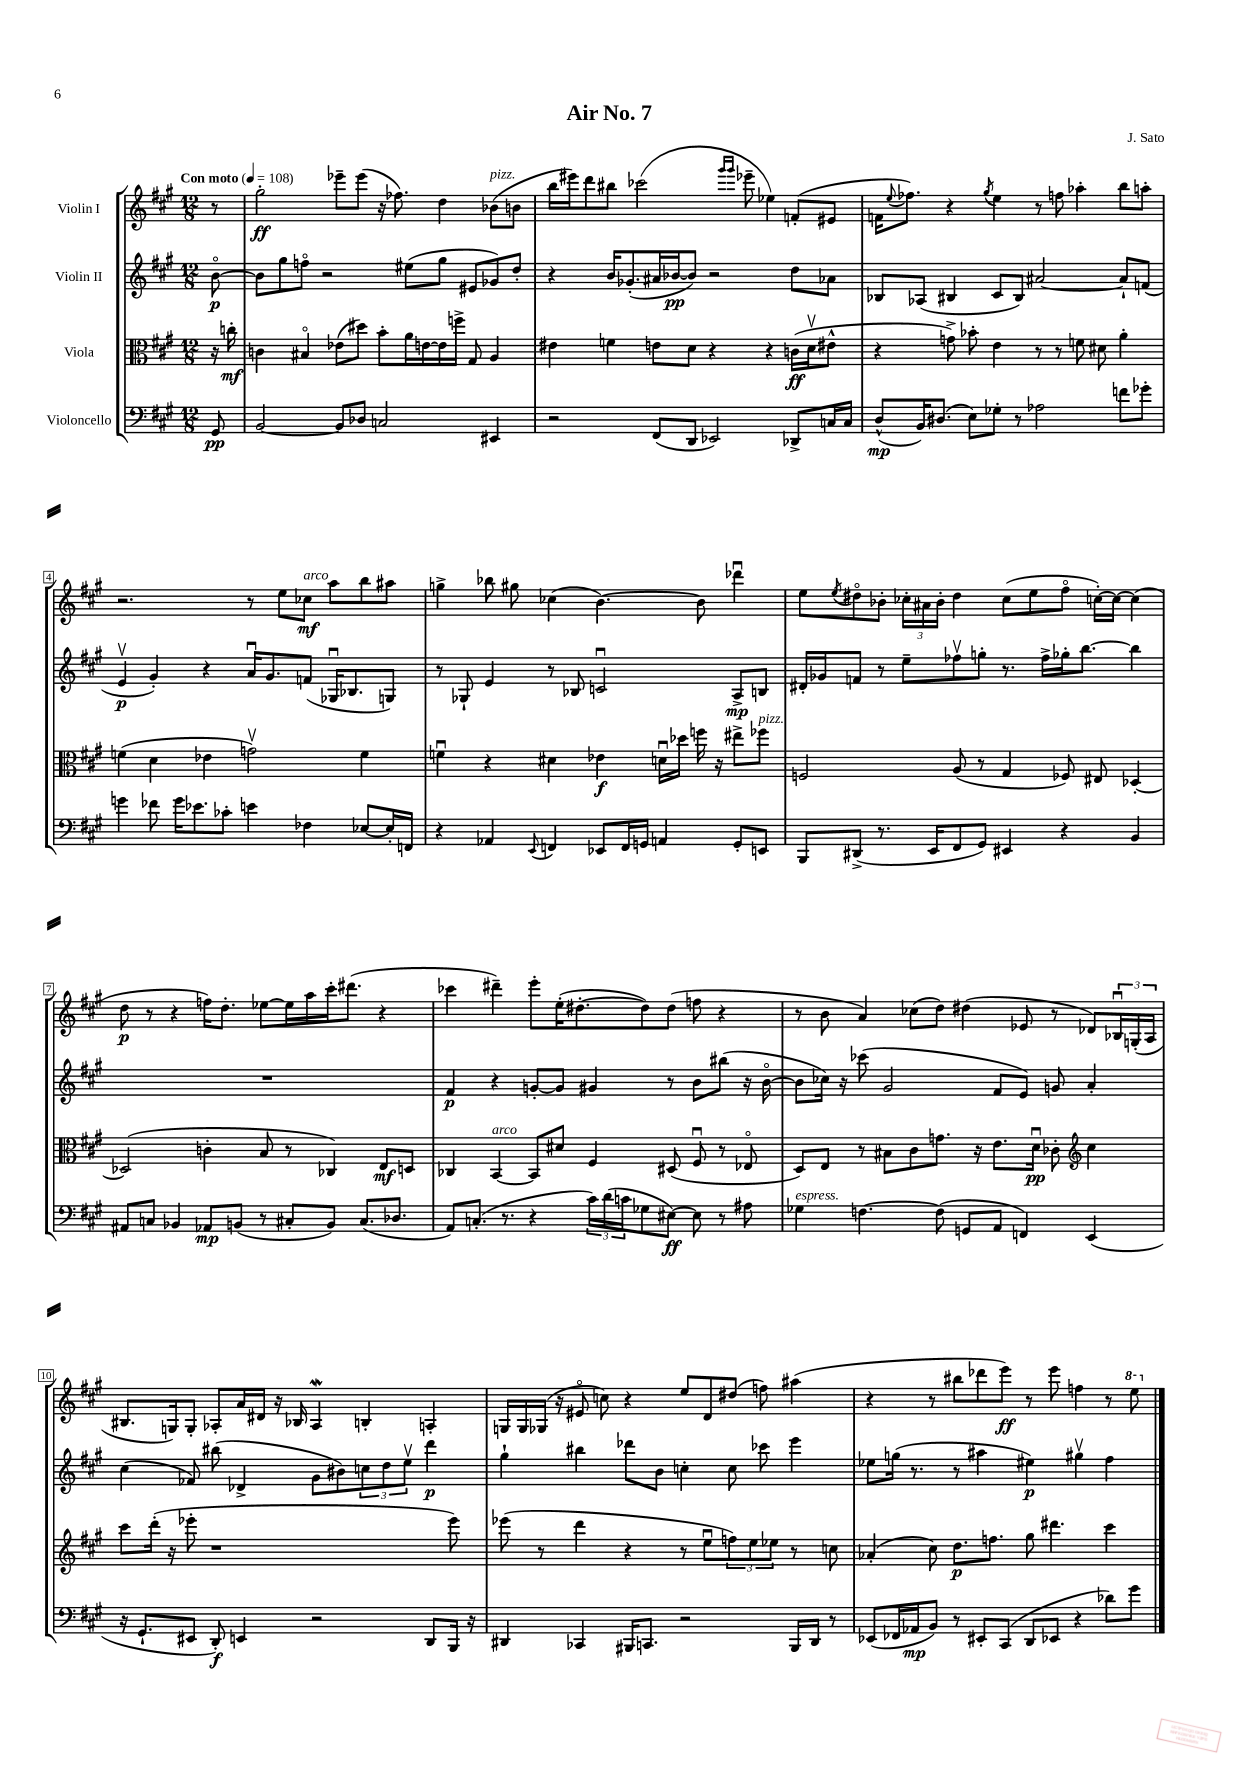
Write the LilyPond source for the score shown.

\header { title = "Air No. 7" composer = "J. Sato" }
<<
\new StaffGroup <<
\new Staff = "s0" \with { instrumentName = "Violin I" } {
    \clef treble \key a \major \numericTimeSignature \time 12/8 \partial 8 \tempo "Con moto" 4 = 108
    r8 |
    gis''2-.\ff ees'''8-- ees'''8( r16 fes''8.) d''4 bes'8^\markup { \italic "pizz." }( b'8 |
    b''16 eis'''16) d'''8 bis''8 ces'''2( \grace { gis'''16 gis'''16 } ees'''8-- ees''4) f'8-.( eis'8 |
    f'16 \appoggiatura { e''8 } fes''8.) r4 \acciaccatura { gis''8 } e''4 r8 f''8 aes''4-. b''8 a''8-. |
    r2. r8 e''8 ces''8\mf^\markup { \italic "arco" } a''8 b''8 ais''8 |
    g''4-> bes''8 gis''8 ces''4( b'4.~) b'8 des'''4\downbow |
    e''8 \acciaccatura { e''8 } dis''8\flageolet bes'8-. \tuplet 3/2 { ces''16-. ais'16 bes'16-. } dis''4 ces''8( e''8 fis''8\flageolet c''16~-.) c''16~ c''4( |
    d''8\p r8 r4 f''16) d''8.-. ees''8~ ees''16 a''16 cis'''16-. dis'''8.( r4 |
    ces'''4 dis'''4--) e'''8-. e''16-.( dis''8.~-. dis''8) dis''8( f''8 r4 |
    r8 b'8 a'4) ces''8( d''8) dis''4( ees'8 r8 des'8) \tuplet 3/2 { bes16\downbow g16-.( a16 } |
    bis8. g16) g8-. aes8-. a'16 dis'16 r16 bes16 aes4\mordent b4-. a4-. |
    g16 g16 ges16( r16 eis'8\flageolet c''8) r4 e''8 d'8 dis''8( f''8) ais''4( |
    r4 r8 bis''8 des'''8 e'''8\ff) r8 e'''8 f''4 r8 \ottava #1 e'''8 \ottava #0 \bar "|." |
}
\new Staff = "s1" \with { instrumentName = "Violin II" } {
    \clef treble \key a \major \numericTimeSignature \time 12/8 \partial 8
    b'8~\flageolet\p |
    b'8 gis''8 f''8\flageolet r2 eis''8( gis''8 eis'8 ges'8) d''8-. |
    r4 b'16 ges'8.-.( ais'16 bes'16~\pp bes'8) r2 d''8 aes'8 |
    bes8 aes8( bis4 cis'8 bis8) ais'2~ ais'8-! f'8( |
    e'4\upbow\p gis'4-.) r4 a'16\downbow gis'8. f'8( ges16\downbow bes8. g8) |
    r8 ges8-! e'4 r8 bes8 c'2\downbow a8->\mp b8 |
    dis'16-. ges'16 f'8 r8 e''8-- fes''8\upbow g''8-. r8. fes''16-> ges''16-. b''8.~ b''4 |
    R1. |
    fis'4\p r4 g'8~-. g'8 gis'4 r8 b'8 bis''8( r16 b'16~\flageolet |
    b'8 ces''16) r16 ces'''8( gis'2 fis'8 e'8) g'8 a'4-. |
    cis''4( fes'8) bis''8( des'4-> gis'8 bis'8) \tuplet 3/2 { c''8 d''8 e''8\upbow } d'''4\p |
    gis''4-! bis''4 des'''8 b'8 c''4-. c''8 ces'''8 e'''4 |
    ees''8 g''16( r8. r8 ais''4 eis''4\p) gis''4\upbow fis''4 \bar "|." |
}
\new Staff = "s2" \with { instrumentName = "Viola" } {
    \clef alto \key a \major \numericTimeSignature \time 12/8 \partial 8
    r16 c''16-.\mf |
    c'4 bis4\flageolet ees'8( dis''8) b'8-. a'16 e'16~ e'16 f''16-> gis8 a4 |
    eis'4 f'4 e'8 d'8 r4 r4 c'16\ff( d'16\upbow eis'8-^ |
    r4 g'8->) bes'8-. e'4 r8 r8 f'8 dis'8 a'4-. |
    f'4( d'4 ees'4 g'2\upbow) f'4 |
    f'4\downbow r4 dis'4 ees'4\f d'16\downbow des''16 f''16 r16 eis''8-> fes''8^\markup { \italic "pizz." } |
    f2 a8( r8 gis4 fes8) eis8 des4~-. |
    des2( c'4-. b8 r8 ces4) e8\mf d8 |
    ces4 b,4~^\markup { \italic "arco" } b,8 dis'8 fis4 dis8( fis8\downbow r8 ees8\flageolet |
    d8) e8 r8 bis8 cis'8 g'8. r16 e'8. d'16\downbow\pp ces'8-. \clef treble cis''4 |
    cis'''8 d'''16-.( r16 ees'''8-. r1 ees'''8) |
    ees'''8( r8 d'''4 r4 r8 e''8\downbow \tuplet 3/2 { f''8) e''8 ees''8 } r8 c''8 |
    aes'4-.( cis''8) d''8.\p f''8. gis''8 dis'''4. cis'''4 \bar "|." |
}
\new Staff = "s3" \with { instrumentName = "Violoncello" } {
    \clef bass \key a \major \numericTimeSignature \time 12/8 \partial 8
    gis,8\pp |
    b,2~ b,8 des8 c2 eis,4 |
    r2 fis,8( d,8 ees,2) des,8-> c16 c16 |
    d8-^\mp( b,16) dis8.( e8) ges8-. r8 aes2 f'8 ges'8-. |
    g'4 fes'8 g'16 ees'8. ces'8-. e'4 fes4 ees8~ ees16-. f,16 |
    r4 aes,4 \appoggiatura { e,8 } f,4 ees,8 f,16 g,16 a,4 g,8-. e,8 |
    b,,8 dis,8->( r8. e,16 fis,8 gis,8) eis,4 r4 b,4 |
    ais,8 c8 bes,4 aes,8\mp b,8( r8 cis8-. b,8) cis8.( des8. |
    a,8) c8.-.( r8. r4 \tuplet 3/2 { cis'16) d'16( c'16 } ges8 eis8~\ff) eis8 r8 ais8 |
    ges4^\markup { \italic "espress." } f4.~ f8( g,8 a,8 f,4) e,4( |
    r16 gis,8.-! eis,8 d,8-.\f) e,4 r2 d,8 b,,16 r16 |
    dis,4 ces,4 bis,,16 c,8. r2 bis,,16 dis,16 r8 |
    ees,8( fes,16 aes,16\mp b,8) r8 eis,8-. cis,8( d,8 ees,8 r4 des'8) gis'8 \bar "|." |
}
>>
>>
\layout { \context { \Score \override BarNumber.stencil = #(make-stencil-boxer 0.1 0.3 ly:text-interface::print) } }
